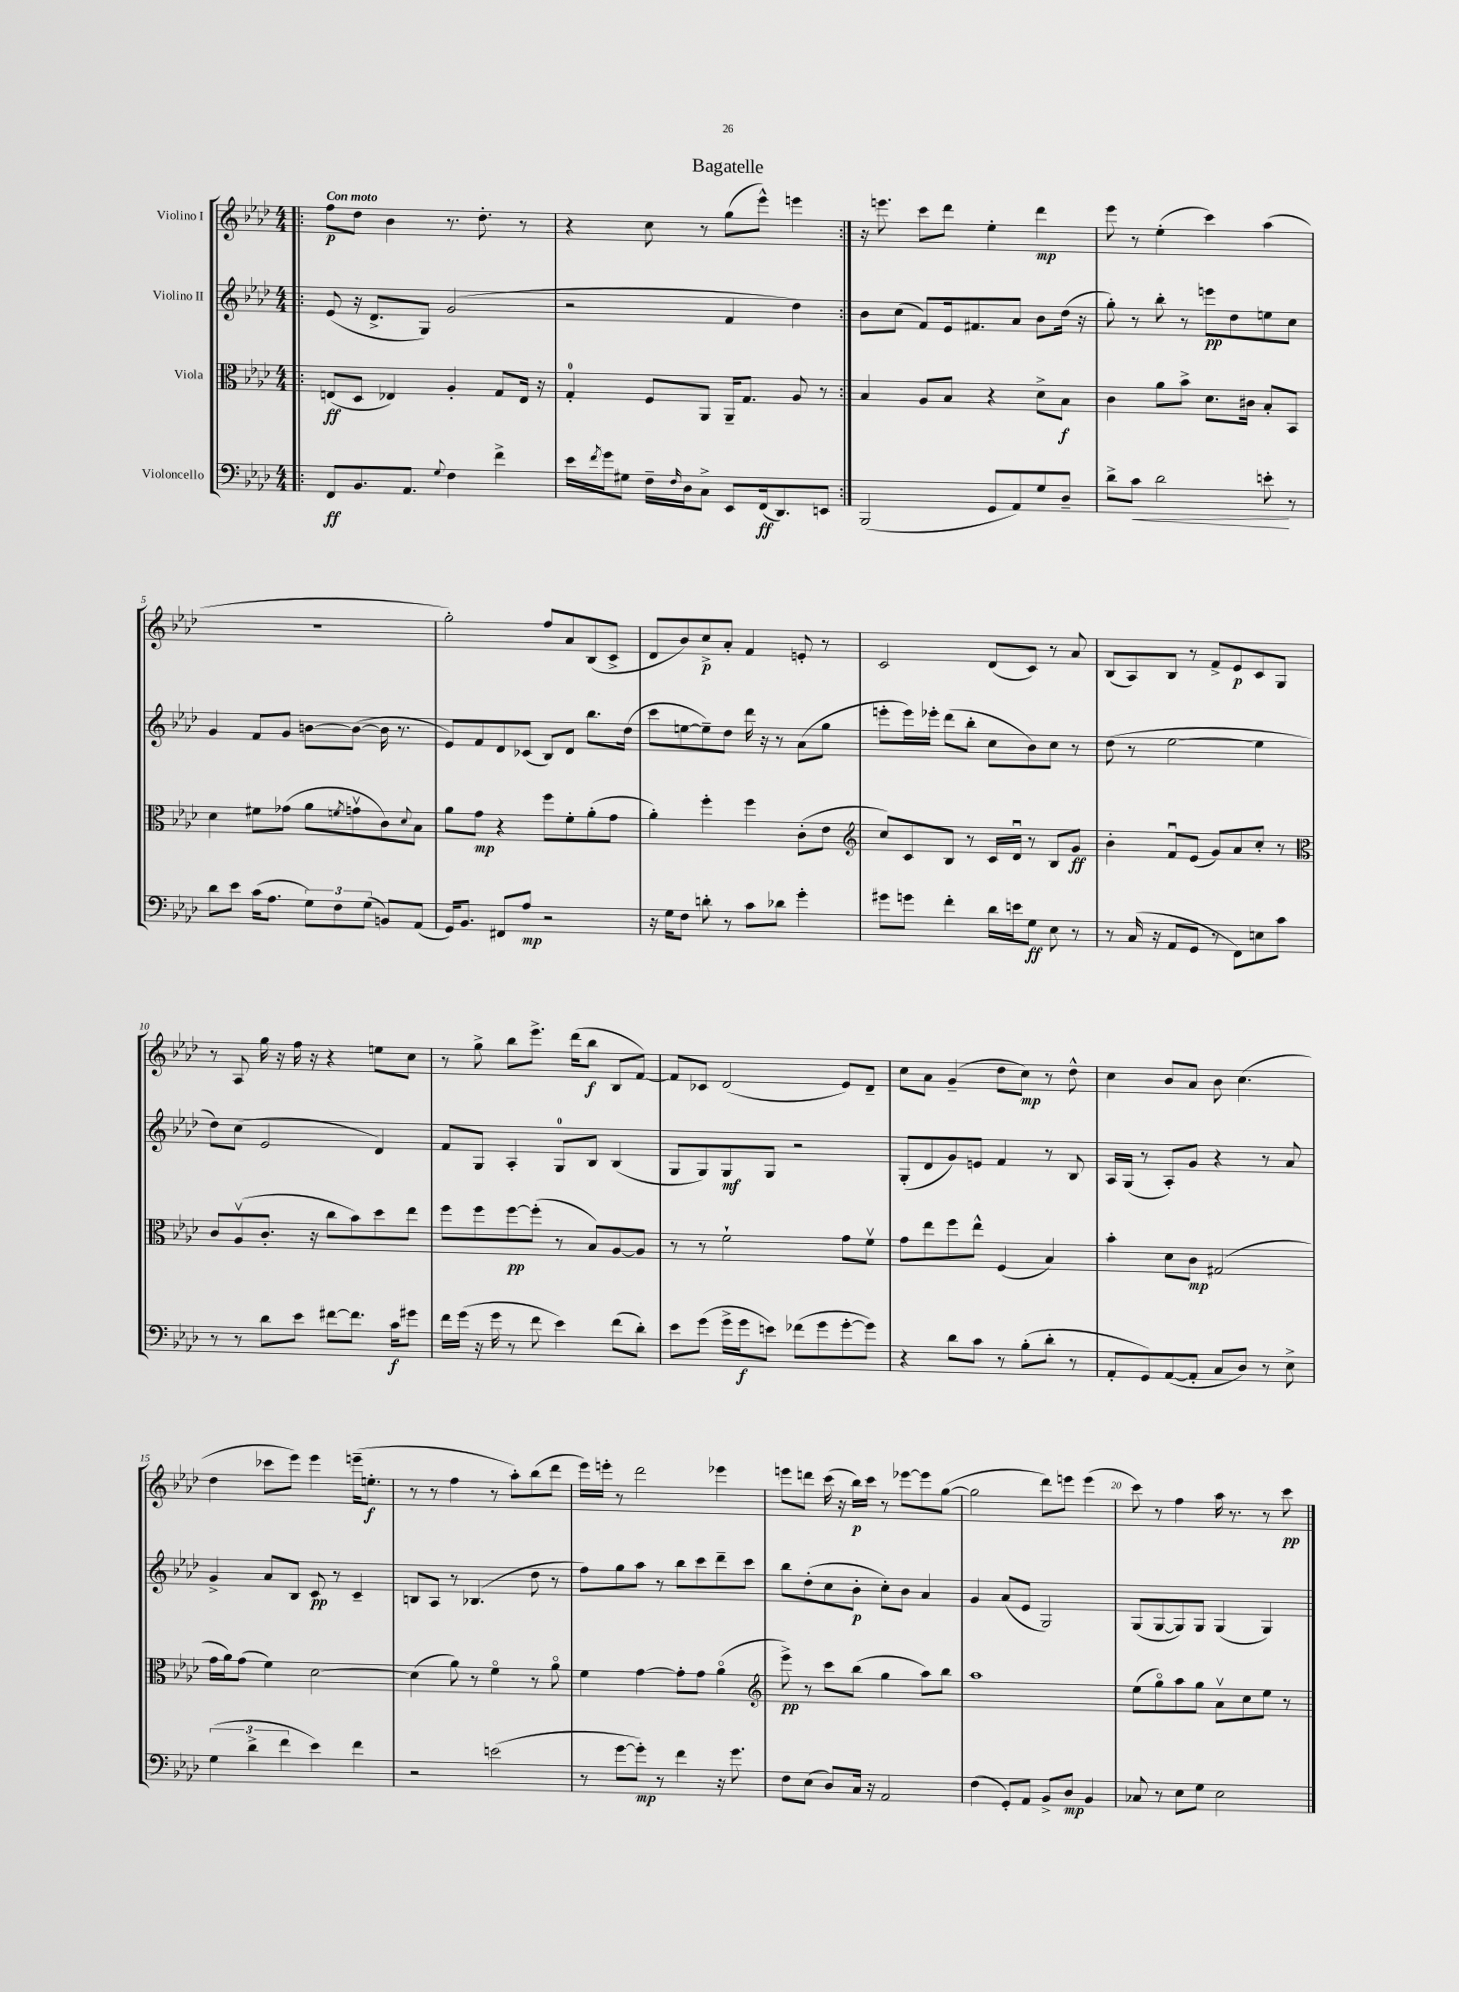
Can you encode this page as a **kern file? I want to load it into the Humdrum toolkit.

**kern	**kern	**kern	**kern
*staff4	*staff3	*staff2	*staff1
*clefF4	*clefC3	*clefG2	*clefG2
*k[b-e-a-d-]	*k[b-e-a-d-]	*k[b-e-a-d-]	*k[b-e-a-d-]
*M4/4	*M4/4	*M4/4	*M4/4
=!|:	=!|:	=!|:	=!|:
8FF	(8E	(8e-	8ff
8.BB-	8D-	16r	8dd-
.	.	8.d-^	.
.	4E-)	.	4b-
8.AA-	.	.	.
.	.	8G)	.
8qqG	.	.	.
4F	4A-'	(2g	8.r
.	.	.	8.dd-'
4f^	8G	.	.
.	16E-	.	8r
.	16r	.	.
=	=	=	=
16e-	4G'	2r	4r
8qf	.	.	.
16g	.	.	.
8G#	.	.	.
16F~	8F	.	8cc
16qqF	.	.	.
16D-	.	.	.
8C^	8AA-	.	8r
8EE-	16AA-~	4f	(8gg
.	8.G	.	.
(16FF	.	.	8eee-^^)
8.DD-)	.	.	.
.	8A-	4dd-)	4eee
8EE	8r	.	.
=:|!	=:|!	=:|!	=:|!
(2BBB-	4B-	8b-	16r
.	.	.	8.eee
.	.	(8cc	.
.	8A-	8f)	8ccc
.	8B-	16e-	8ddd-
.	.	8.f#	.
8GG	4r	.	4ee-'
8AA-)	.	8a-	.
8G	8d-^	8b-	4ddd-
8D-~	8B-	(16dd-	.
.	.	16r	.
=	=	=	=
8d-^	4c	8gg')	8eee-
8c	.	8r	8r
2d-	8a-	8bb-'	(4ee-'
.	8b-^	8r	.
.	8.d-	8eee	4ccc)
.	.	8dd-	.
.	16c#	.	.
8e'	8B-'	8ee	(4aa-
8r	8BB-	8cc	.
=	=	=	=
8d-	4d-	4g	1r
8e-	.	.	.
(16c	8f#	8f	.
8.A-	.	.	.
.	(8g-	8g	.
12G)	8a-	[8b	.
12F	.	.	.
.	8qf	.	.
.	8gv	(8b_	.
(12G	.	.	.
8BB)	8c)	16b]	.
.	.	8.r	.
.	8qqd-	.	.
(8AA-	8B-	.	.
=	=	=	=
16GG)	8a-	8e-)	2gg')
8.BB-	.	.	.
.	8g	8f	.
8FF#	4r	8d-	.
8A-	.	(8c-	.
2r	8ff	8B-)	8ff
.	8f'	8d-	8a-
.	(8a-'	8.bb-	(8B-
.	8g	.	8c^
.	.	(16dd-	.
=	=	=	=
16r	4a-')	8ccc	8d-
16G	.	.	.
8F	.	[8ee	8b-)
8d'	4ff'	8ee~])	8cc^
8r	.	8dd-	8a-'
8c	4ff	16ddd-	4f
.	.	16r	.
8d-	.	8r	.
4g'	(8c'	(8a-	8e'
.	8e-	8gg	8r
=	=	=	=
*	*clefG2	*	*
8g#	8cc)	8eee'	2c
8g	8c	16eee)	.
.	.	16eee-'	.
4f'	8B-	(8ddd-	.
.	8r	8bb-'	.
16d-	16c	8cc	(8d-
16e	16d-u	.	.
8G	8r	8b-)	8c)
8E-	8B-	8cc	8r
8r	8g	8r	8a-
=	=	=	=
8r	4b-'	(8dd-	(8B-
(16C	.	8r	8A-)
16r	.	.	.
8AA-	8fu	[2ee-	8B-
8GG	(8e-	.	8r
8r	8g)	.	8f^
8FF)	8a-	.	8e-
8E	8cc'	4ee-]	8c
8c	8r	.	8G
=	=	=	=
*	*clefC3	*	*
8r	8c	8dd-)	8r
8r	(8A-v	(8cc	8A-
8d-	8.c'	2e-	16gg
.	.	.	16r
8e-	.	.	16ff
.	16r	.	16r
[8f#	8cc	.	4r
8.f#]	8b-)	.	.
.	8dd-	4d-)	8ee
16c	.	.	.
8g#	8ee-	.	8cc
=	=	=	=
16f	8ff	8f	8r
(16g	.	.	.
16r	8ff	8G	8gg^
16g	.	.	.
8r	[8ff	4A-'	8bb-
8f	(8ff']	.	8.eee-^
4e-)	8r	8G	.
.	.	.	(16ddd-
.	8B-)	8B-	8bb-
(8f	[8A-	(4B-	8B-
8d-')	8A-]	.	[8f)
=	=	=	=
8e-	8r	8G	8f]
(8g	8r	8G)	8c-
16g^	2f`	8G	(2d-
16g	.	.	.
8e)	.	8G	.
(8f-	.	2r	.
8g	.	.	.
[8g'	8g	.	8e-)
8g])	8fv	.	8d-~
=	=	=	=
4r	8g	(8G'	8cc
.	8ee-	8d-	8a-
8d-	8ff	8g)	(4g~
8c	8ee-^^	8e	.
8r	(4F	4f	8dd-
(8B-'	.	.	8cc)
8d-'	4B-)	8r	8r
8r	.	8B-	8dd-^^
=	=	=	=
8AA-'	4b-'	16A-	4cc
.	.	(16G	.
8GG)	.	8r	.
([8AA-	8d-	8A-')	8b-
8AA-']	8c	8g	8a-
8C	(2G#	4r	8b-
8D-)	.	.	(4.cc
8r	.	8r	.
8E-^	.	8a-	.
=	=	=	=
(6G	16g	4g^	4dd-
.	16a-)	.	.
.	(8g	.	.
6d-^	.	.	.
.	4f)	8a-	8ccc-
6f	.	.	.
.	.	8B-	8eee-)
4e-)	[2d-	8c	4eee-
.	.	8r	.
4f	.	4c~	(16eee~
.	.	.	8.ee'
=	=	=	=
2r	(4d-]	8B	8r
.	.	8A-	8r
.	8a-)	8r	4ff
.	8r	(4.B-	.
(2e	4fo	.	8r
.	.	.	8aa-')
.	8r	8dd-	(8bb-
.	8a-o	8r	8ddd-
=	=	=	=
8r	4f	8ff)	16eee-)
.	.	.	16eee'
[8g	.	8gg	8r
8g'])	[4g	8aa-	2ddd-
8r	.	8r	.
4f	8g']	8bb-	.
.	8g	8ccc	.
16r	(4a-o	8ddd-~	4eee-
8.g	.	.	.
.	.	8ccc	.
=	=	=	=
*	*clefG2	*	*
8F	8eee-^)	8bb-	8eee
(8E-	8r	(8dd-'	8ddd
8D-)	8ccc	8cc	(16ccc
.	.	.	16r
16C	(8bb-	8b-'	16bb-)
16r	.	.	16ccc
2AA-	4gg	8cc')	8r
.	.	8b-	[8eee-
.	8aa-)	4a-	8eee-]
.	8bb-	.	([8gg
=	=	=	=
(4F	1aa-	4g	2gg]
8GG')	.	(8a-	.
8AA-	.	8e-	.
8BB-^	.	2G)	8ddd-)
8D-	.	.	8eee
4BB-	.	.	(4eee
=	=	=	=
8C-	(8ee-	(8G	8ccc)
8r	8ggo)	[8G	8r
8E-	8aa-	8G])	4ff
8G	8gg	8G	.
2E-	8a-v	(4G	16aa-
.	.	.	8.r
.	8cc	.	.
.	8ee-	4G)	8r
.	8r	.	8ccc
==	==	==	==
*-	*-	*-	*-
